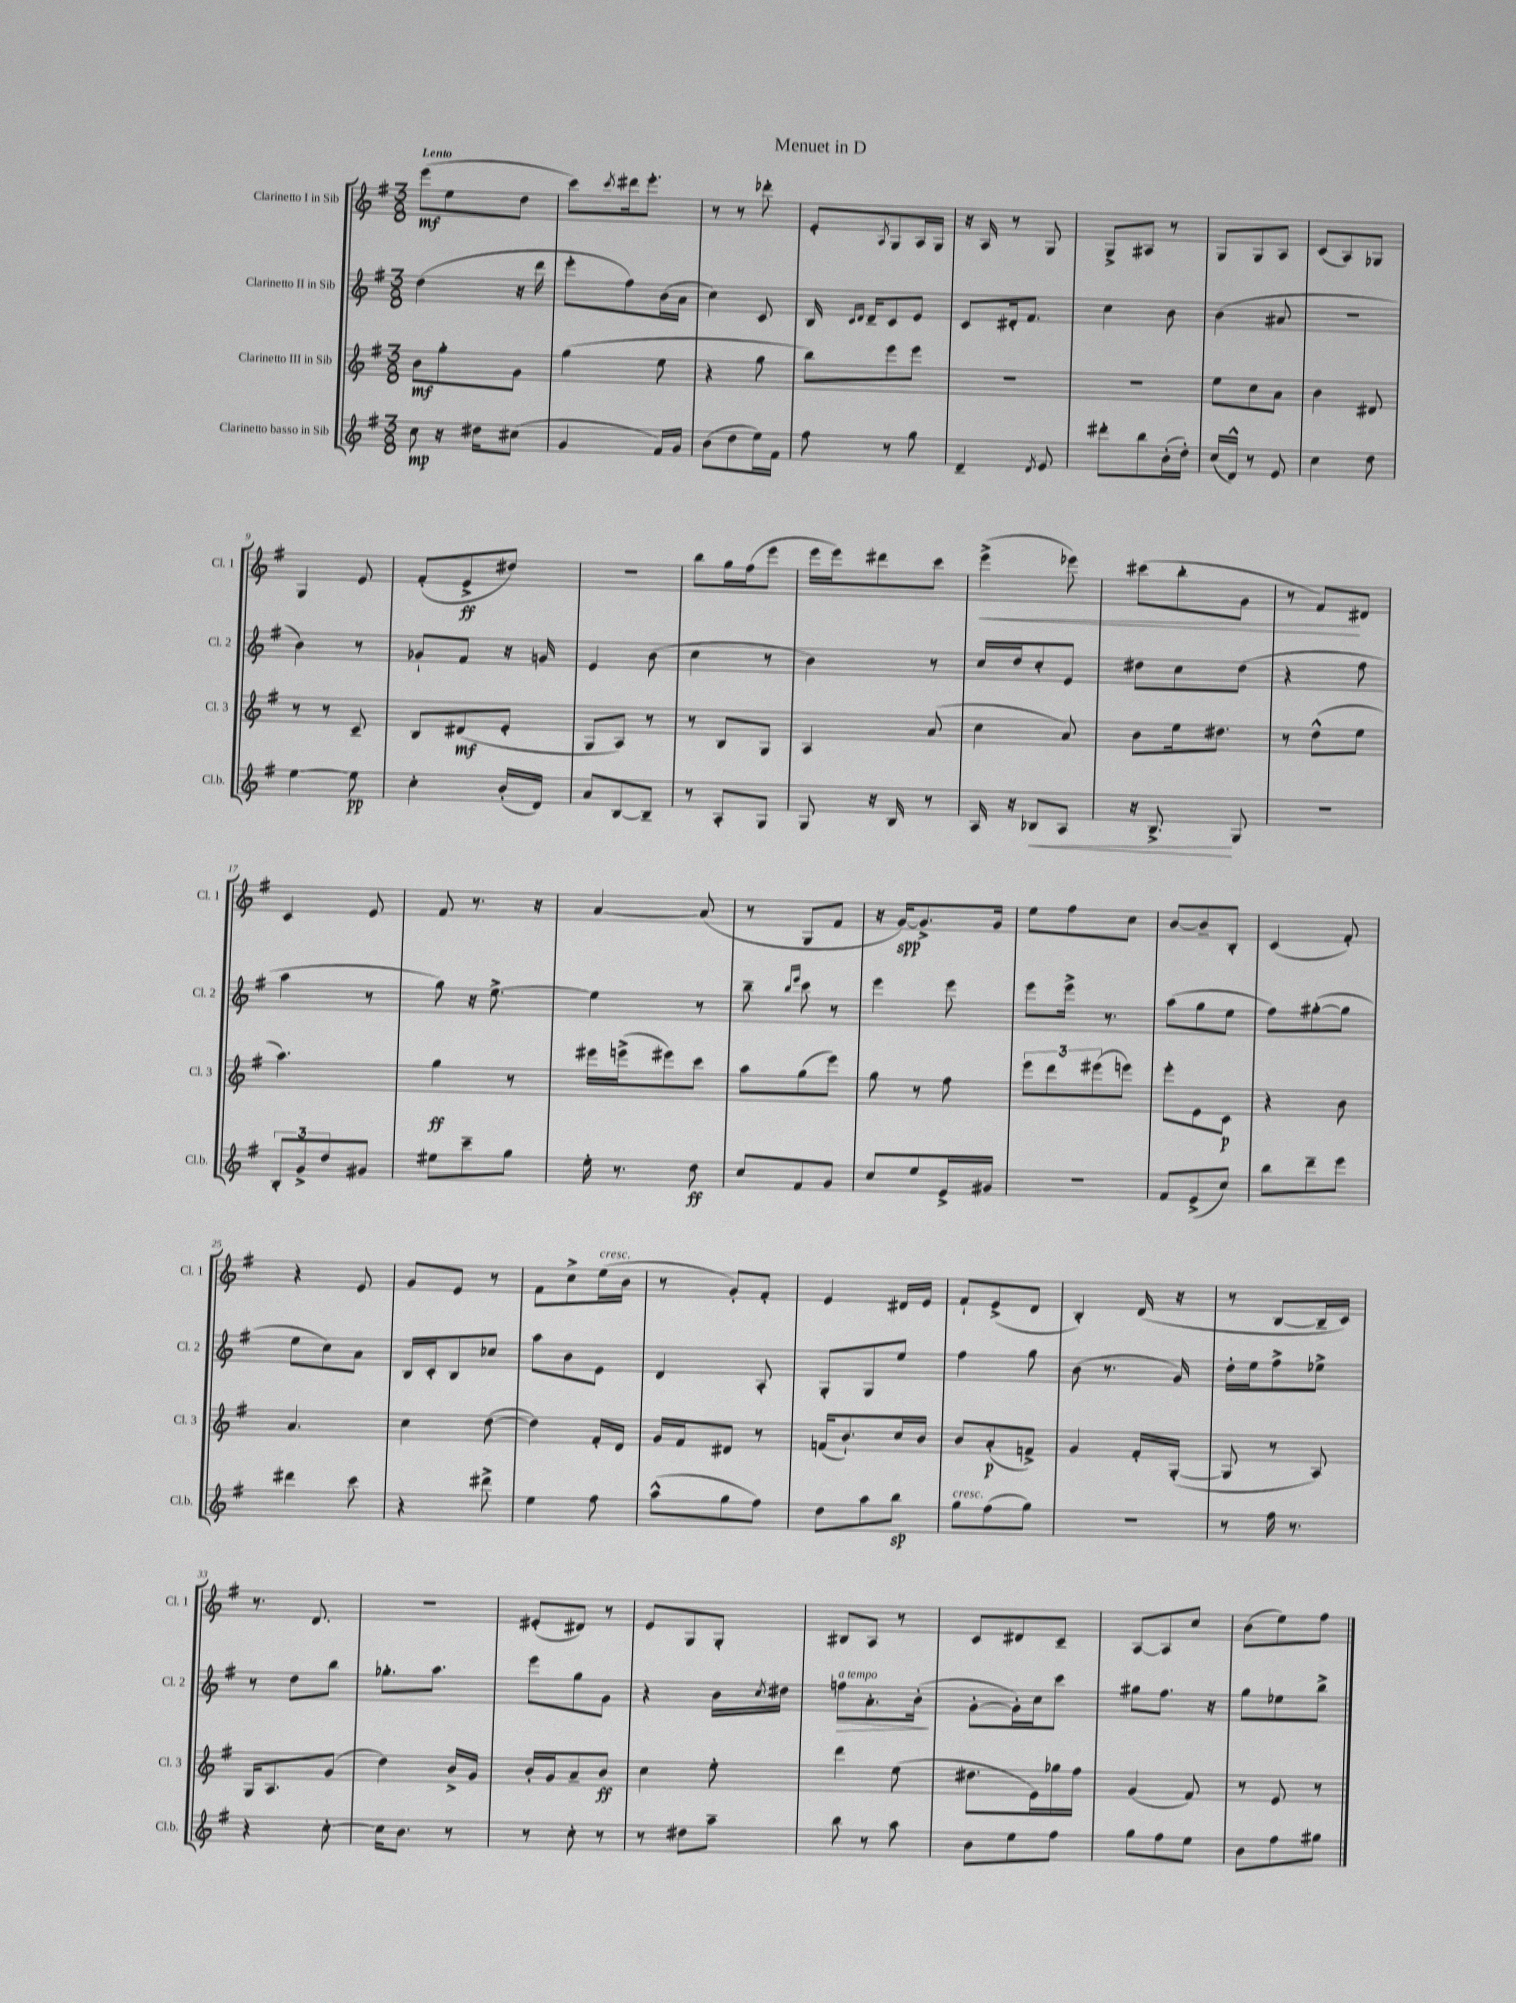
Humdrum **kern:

**kern	**kern	**kern	**kern
*staff4	*staff3	*staff2	*staff1
*clefG2	*clefG2	*clefG2	*clefG2
*k[f#]	*k[f#]	*k[f#]	*k[f#]
*M3/8	*M3/8	*M3/8	*M3/8
8cc	8b	(4dd	(8eee
16r	8gg'	.	8ee
16dd#	.	.	.
(8cc#	8g	16r	8dd
.	.	16ddd	.
=	=	=	=
4g	(4gg	8eee'	8ccc)
.	.	.	8qccc
.	.	8ff#)	16ddd#
.	.	.	8.eee'
16f#)	8ee	(16b	.
16g	.	16a	.
=	=	=	=
(8b	4r	4cc)	8r
8dd	.	.	8r
16ee)	8gg	8c	8ddd-'
16f#	.	.	.
=	=	=	=
8ff#	8bb)	16B	8e'
.	.	16qqc	.
.	.	16qqd	.
.	.	16d~	.
.	.	.	8qA
8r	8eee	8c	8G
8gg	8eee	8e	16A
.	.	.	16G
=	=	=	=
4d~	4.r	8c	16r
.	.	.	16A
.	.	16d#'	8r
.	.	8.f#	.
8qd	.	.	.
8e	.	.	8G
=	=	=	=
8ddd#'	4.r	4cc	8G^
8bb	.	.	8A#
(16b'	.	8b	8r
16dd')	.	.	.
=	=	=	=
(16cc	8ee	(4b	8G
16d^^)	.	.	.
8r	8cc	.	8G
8e	8a	8a#	8A
=	=	=	=
4cc	4b	4.r	(8c
.	.	.	8A)
8dd	8d#	.	8G-
=	=	=	=
[4ee	8r	4b)	4G
.	8r	.	.
8ee]	8c~	8r	8e
=	=	=	=
4cc'	8B	8g-`	(8f#'
.	(8d#	8f#	8e^
(16b'	8e'	16r	8dd#)
16d)	.	16g	.
=	=	=	=
8a	8G	4e	4.r
[8B	8A)	.	.
8B~]	8r	(8b	.
=	=	=	=
8r	8r	4cc	8bb
8A'	8B	.	16gg
.	.	.	(16ff#
8G	8G	8r	8eee
=	=	=	=
8G	4A	4b)	16eee
.	.	.	16eee)
16r	.	.	8ddd#
16B	.	.	.
8r	(8a	8r	8ccc
=	=	=	=
16A	4cc	16cc	(4eee^
16r	.	16dd	.
8B-	.	8cc'	.
8A	8a)	8e	8eee-)
=	=	=	=
16r	8b	8dd#	(8ccc#
8.B^	.	.	.
.	16ee	8cc	8bb'
.	8.dd#	.	.
8G	.	(8dd#	8g
=	=	=	=
4.r	8r	4r	8r
.	(8dd^^	.	8f#)
.	8ee	8ff#	8d#
=	=	=	=
12B'	4.aa)	4aa	4c
12g^	.	.	.
12dd	.	.	.
8g#	.	8r	8e
=	=	=	=
8ee#	4gg	8gg)	8f#
8ccc~	.	16r	8.r
.	.	[8.ee^	.
8gg	8r	.	.
.	.	.	16r
=	=	=	=
16ee'	16eee#	4ee]	[4a
8.r	(16eee^	.	.
.	8eee#)	.	.
8dd	8ccc	8r	(8a]
=	=	=	=
8cc	8aa	8bb~	8r
.	.	16qqbb	.
.	.	16qqeee	.
8f#	(8gg	8ccc	8G
8g	8eee)	8r	8f#
=	=	=	=
8cc	8gg	4eee	16r
.	.	.	[16g)
8ee	8r	.	8.g^]
16e^	8ff#	8eee	.
16g#	.	.	16g
=	=	=	=
4.r	12eee	8eee	8ee
.	12ddd	.	.
.	.	16eee^	8ff#
.	(12eee#	.	.
.	.	8.r	.
.	8eee)	.	8cc
=	=	=	=
8f#	8eee'	(8aa	[8b
(8e^	8e	8gg	8b~]
8cc)	8c	8ee	8B'
=	=	=	=
8bb	4r	8ff#)	(4c
8ddd~	.	([8gg#'	.
8eee	8b	8gg#]	8f#')
=	=	=	=
4ddd#	4.a	8ee	4r
.	.	8cc)	.
8ccc	.	8a	8e
=	=	=	=
4r	4cc	16B	8g
.	.	16c'	.
.	.	8B	8e
8ddd#^	([8dd	8cc-	8r
=	=	=	=
4ee	4dd])	8aa	8f#
.	.	8b	8cc^
8ff#	16f#'	8e	(16ee
.	16d	.	16b
=	=	=	=
(8aa^^	16g	4d	8r
.	16f#	.	.
8gg	8d#	.	8g')
8ff#)	8r	8A'	8f#'
=	=	=	=
8dd	(16f	8G'	4e
.	8.b`)	.	.
8aa	.	8G	.
8bb	16cc	8ee	16d#
.	16b	.	16e
=	=	=	=
8gg	8b	4ff#	8f#`
(8ff#	(8a'	.	(8e^
8gg)	8f^)	8gg	8d
=	=	=	=
4.r	4g	(8b	4B')
.	.	8.r	.
.	16f#'	.	(16d
.	([16G'	16g)	16r
=	=	=	=
8r	8G]	16dd'	8r
.	.	16ee	.
16ff#	8r	8ff#^	[8B
8.r	.	.	.
.	8A)	8ee-^	16B~]
.	.	.	16c)
=	=	=	=
4r	16G	8r	8.r
.	8.A	.	.
.	.	8dd	.
.	.	.	8.d
[8cc'	(8g	8bb	.
=	=	=	=
16cc]	4dd)	8.gg-'	4.r
8.b	.	.	.
.	.	8.aa	.
8r	16b^	.	.
.	16g	.	.
=	=	=	=
8r	16b'	8eee	(8e#'
.	16g	.	.
8cc'	8a~	8gg	8d#)
8r	8b	8g	8r
=	=	=	=
8r	4cc	4r	8e
8dd#	.	.	8G
8aa~	8ee'	16b	8G'
.	.	8qcc	.
.	.	16dd#	.
=	=	=	=
8bb	4ddd	8ff	8B#
8r	.	8.a'	8A
8aa	(8ee	.	8r
.	.	(16b'	.
=	=	=	=
8b	8.dd#	[8g'	8c
8ee	.	16g'])	8d#
.	16e)	16cc	.
8ff#	16gg-	8ccc	8c~
.	16ff#	.	.
=	=	=	=
8gg	(4g	8gg#	[8A
8ff#	.	8.ff#	8A]
8ee	8f#)	.	8cc
.	.	16r	.
=	=	=	=
8b	8r	8gg	(8b
8ff#	8e	8ee-	8ee)
8gg#	8r	8bb^	8ff#
==	==	==	==
*-	*-	*-	*-
